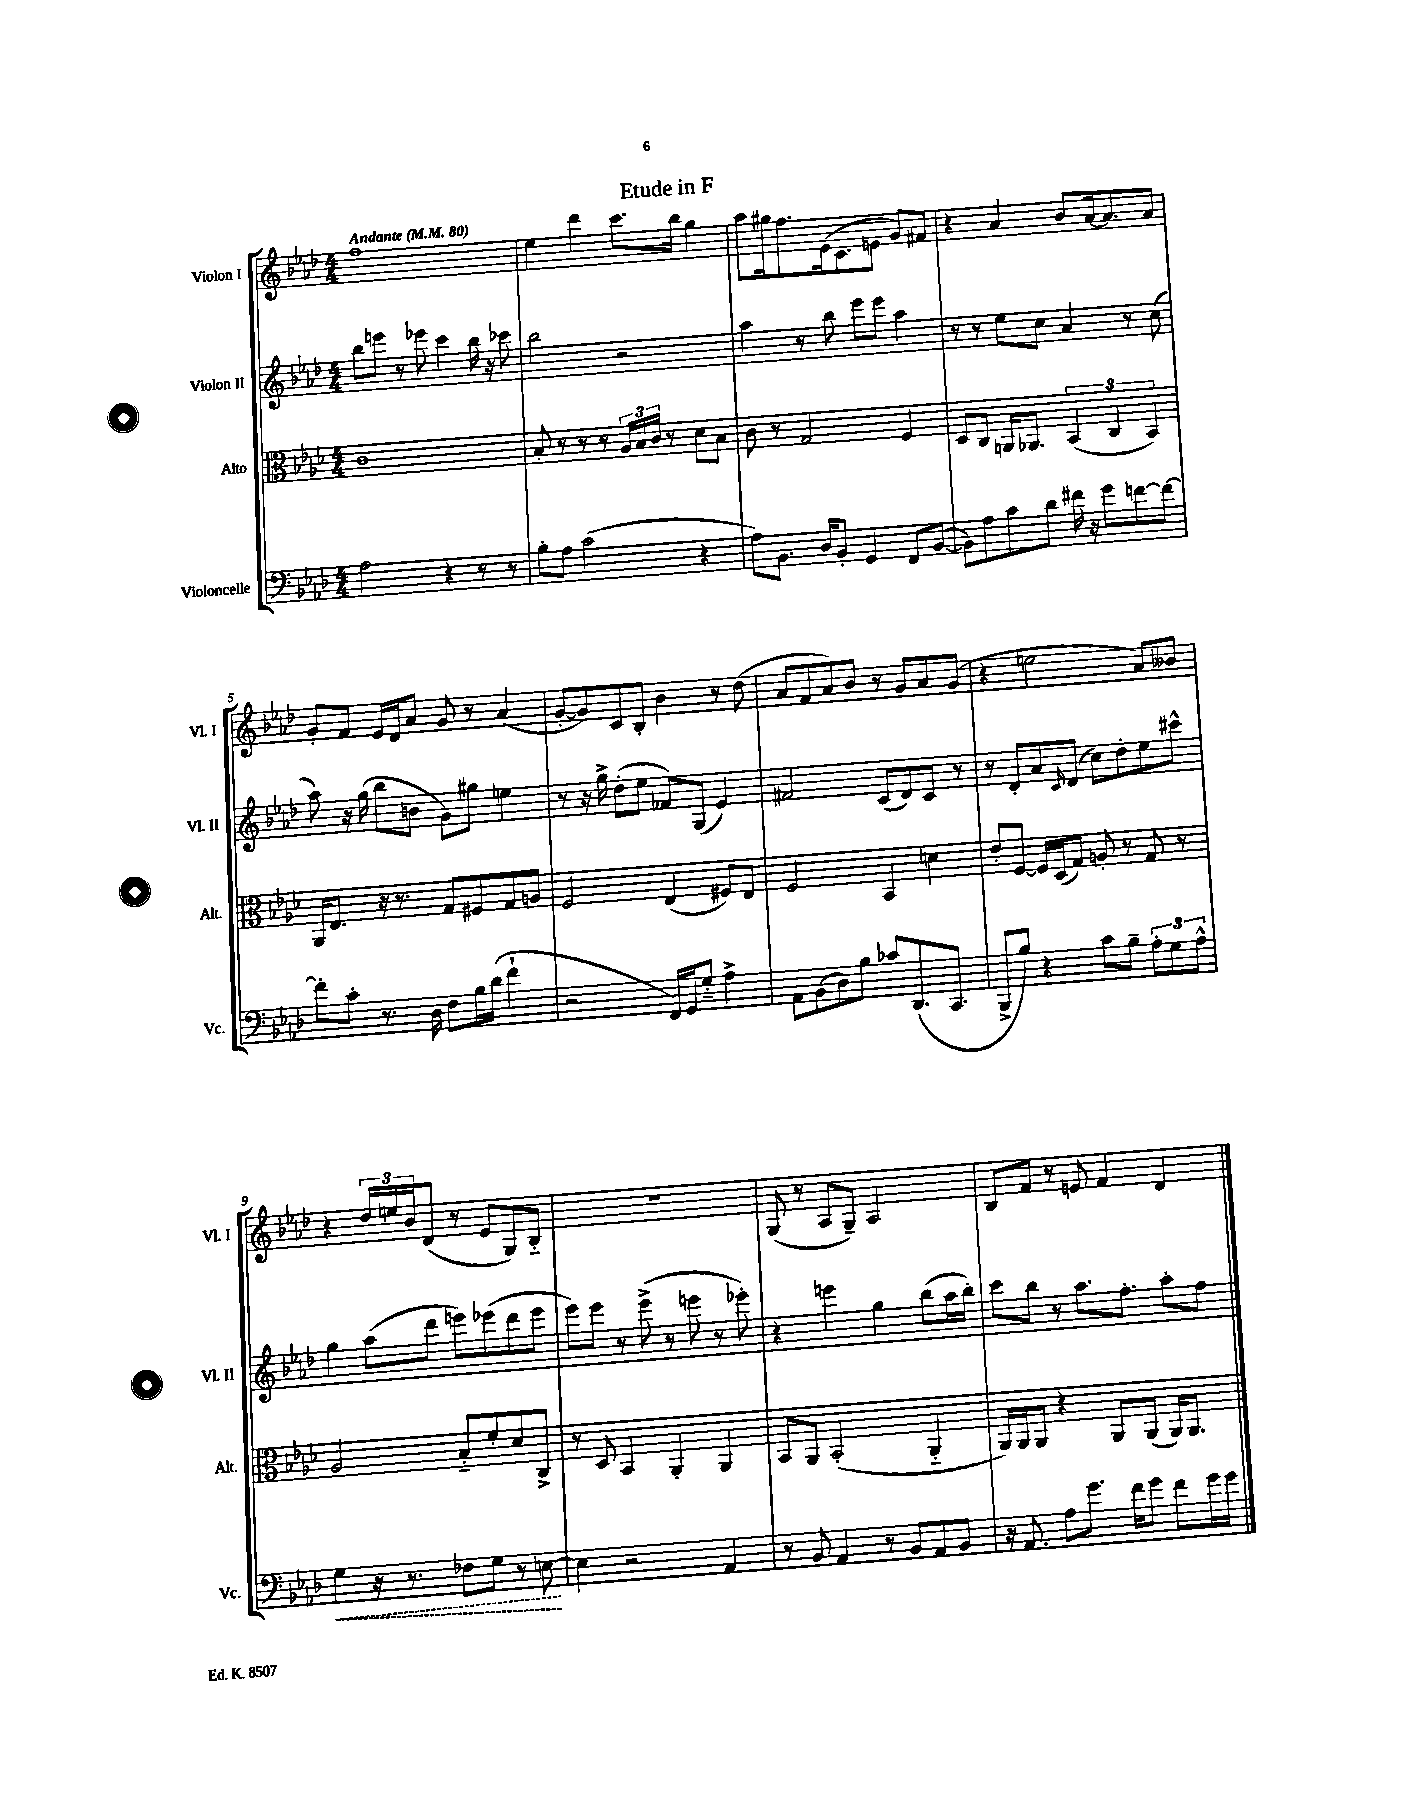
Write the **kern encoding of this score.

**kern	**dynam	**kern	**kern	**kern
*part4	*part4	*part3	*part2	*part1
*staff4	*staff4	*staff3	*staff2	*staff1
*I"Violoncelle	*	*I"Alto	*I"Violon II	*I"Violon I
*I'Vc.	*	*I'Alt.	*I'Vl. II	*I'Vl. I
*clefF4	*	*clefC3	*clefG2	*clefG2
*k[b-e-a-d-]	*	*k[b-e-a-d-]	*k[b-e-a-d-]	*k[b-e-a-d-]
*M4/4	*	*M4/4	*M4/4	*M4/4
*MM80	*	*MM80	*MM80	*MM80
=1	=1	=1	=1	=1
!	!	!	!	!LO:TX:a:B:t=Andante
2A-\	.	1c	8bb-\L	1ff
.	.	.	8eeen\J	.
.	.	.	8r	.
.	.	.	8eee-X\	.
4r	.	.	4ccc\	.
8r	.	.	16bb-\	.
.	.	.	16r	.
8r	.	.	8ccc-X\	.
=2	=2	=2	=2	=2
8B-'\L	.	8B-'/	2bb-\	4ee-\
8A-\J	.	8r	.	.
(2c\	.	8r	.	4ddd-\
.	.	8r	.	.
.	.	24A-/LL	2r	8.ccc\L
.	.	24B-/	.	.
.	.	24c/JJ	.	.
.	.	8r	.	.
.	.	.	.	16bb-\Jk
4r	.	8d-\L	.	4gg\
.	.	8B-\J	.	.
=3	=3	=3	=3	=3
8A-\L)	.	8c\	4aa-\	8aa-\L
8.BB-\J	.	8r	.	16gg#X\k
.	.	.	.	8.ff\
.	.	2G/	8r	.
16D-/KL	.	.	.	.
8BB-'/J	.	.	8bb-\	(16e-\k
.	.	.	.	8.c\
4GG/	.	.	8eee-\L	.
.	.	.	8eee-\J	8en\J
8FF/L	.	4F/	4aa-\	8g/L)
([8BB-/J	.	.	.	8f#X/J
=4	=4	=4	=4	=4
8BB-\L])	.	8D-/L	8r	4r
8A-\	.	8C/J	8r	.
8c\	.	16AAn/KL	8ee-\L	4a-/
.	.	8.AA-X/J	.	.
8d-\J	.	.	8cc\J	.
16f#X\	.	(6BB-/	4a-/	8b-/L
16r	.	.	.	.
8g\L	.	.	.	[16a-/k
.	.	6C/	.	.
.	.	.	.	8.a-/]
[8fn\	.	.	8r	.
.	.	6BB-/)	.	.
8f\J_	.	.	(8cc\	8a-/J
!!LO:LB:g=z
=5	=5	=5	=5	=5
8f'\L]	.	16AA-/KL	8aa-\)	8g'/L
.	.	8.E-/J	.	.
8c'\J	.	.	16r	8f/J
.	.	.	(16gg\	.
8.r	.	16r	8bb-\L	16e-/LL
.	.	8.r	.	16d-/J
.	.	.	8bn\J	8a-/J
16D-\	.	.	.	.
8F\L	.	8G/L	8g\L)	8g/
16B-\L	.	8F#X/	8gg#X\J	8r
(16d-\JJ	.	.	.	.
4f`\	.	8G/	4een\	(4a-/
.	.	8An/J	.	.
=6	=6	=6	=6	=6
2r	.	2F/	8r	[8g'/L
.	.	.	16r	8g/])
.	.	.	16gg^\	.
.	.	.	(8dd-'\L	8c/
.	.	.	8ee-\J	8B-'/J
16FF/LL)	.	(4E-/	8f-X/L)	4b-\
16GG/J	.	.	.	.
8G/J	.	.	(8G/J	.
4A-^\	.	8F#X/L)	4e-/)	8r
.	.	8E-/J	.	(8dd-\
=7	=7	=7	=7	=7
8AA-\L	.	2F/	2f#X/	8a-/L
(8BB-\	.	.	.	8f/
8D-\)	.	.	.	8a-/)
8B-\J	.	.	.	8b-/J
8c-X/L	.	4BB-/	(8c/L	8r
(8.DD-/	.	.	8d-/)	8g/L
.	.	4dn\	8c/J	8a-/
8.CC/J	.	.	.	.
.	.	.	8r	(8g/J
=8	=8	=8	=8	=8
8BBB-^/L	.	8e-'/L	8r	4r
8B-/J)	.	[8F/J	8d-'/L	.
4r	.	16F/LL]	8a-/	2een\
.	.	(16D-/J	.	.
.	.	.	16qqc/	.
.	.	8G/J)	(8d-/J	.
8c\L	.	8An'/	8cc\L)	.
8B-~\J	.	8r	8dd-'\	.
12A-'\L	.	8G/	8ee-\	8a-/L)
12G\	.	.	.	.
.	.	8r	8ccc#X^^\J	8b--X/J
12A-^^\J	.	.	.	.
!!LO:LB:g=z
=9	=9	=9	=9	=9
!	!LO:HP:b	!	!	!
4G\	<	2A-/	4gg\	4r
16r	.	.	(8aa-\L	24dd-/LL
.	.	.	.	24een/
8.r	.	.	.	.
.	.	.	.	24b-/J
.	.	.	8ddd-\J	(8d-/J
8F-X\L	.	8B-/L	8eeen\L)	8r
8G\J	.	8f'/	(8eee-X\	8e-/L
8r	.	8d-/	8ddd-\	8G/)
[8En\	.	8C^/J	8eee-\J	8B-/J
.	[	.	.	.
=10	=10	=10	=10	=10
4E\]	.	8r	8eee-\L)	1r
.	.	8D-/	8eee-\J	.
2r	.	4BB-/	8r	.
.	.	.	(8eee-^\	.
.	.	4AA-'/	8r	.
.	.	.	8eeen\	.
4AA-/	.	4AA-/	8r	.
.	.	.	8eee-X'\)	.
=11	=11	=11	=11	=11
8r	.	8BB-/L	4r	(8G/
8BB-/	.	8AA-/J	.	8r
4AA-/	.	(2BB-'/	4eeen\	8A-/L
.	.	.	.	8G~/J)
8r	.	.	4gg\	2A-/
8BB-/L	.	.	.	.
8AA-/	.	4AA-/	(8bb-\L	.
8BB-/J	.	.	16aa-\L	.
.	.	.	16bb-'\JJ)	.
=12	=12	=12	=12	=12
16r	.	16AA-/LL)	8ccc\L	8B-/L
8.AA-/	.	16AA-/J	.	.
.	.	8AA-/J	8bb-\J	8f/J
8A-\L	.	4r	8r	8r
8.g\J	.	.	8.aa-\L	8en/
.	.	8AA-/L	.	4f/
16f\KL	.	.	8.ff'\J	.
8g\J	.	(8AA-/J	.	.
8f\L	.	16AA-/KL)	8aa-'\L	4d-/
.	.	8.AA-/J	.	.
16g\L	.	.	8ff\J	.
16g\JJ	.	.	.	.
==	==	==	==	==
*-	*-	*-	*-	*-
